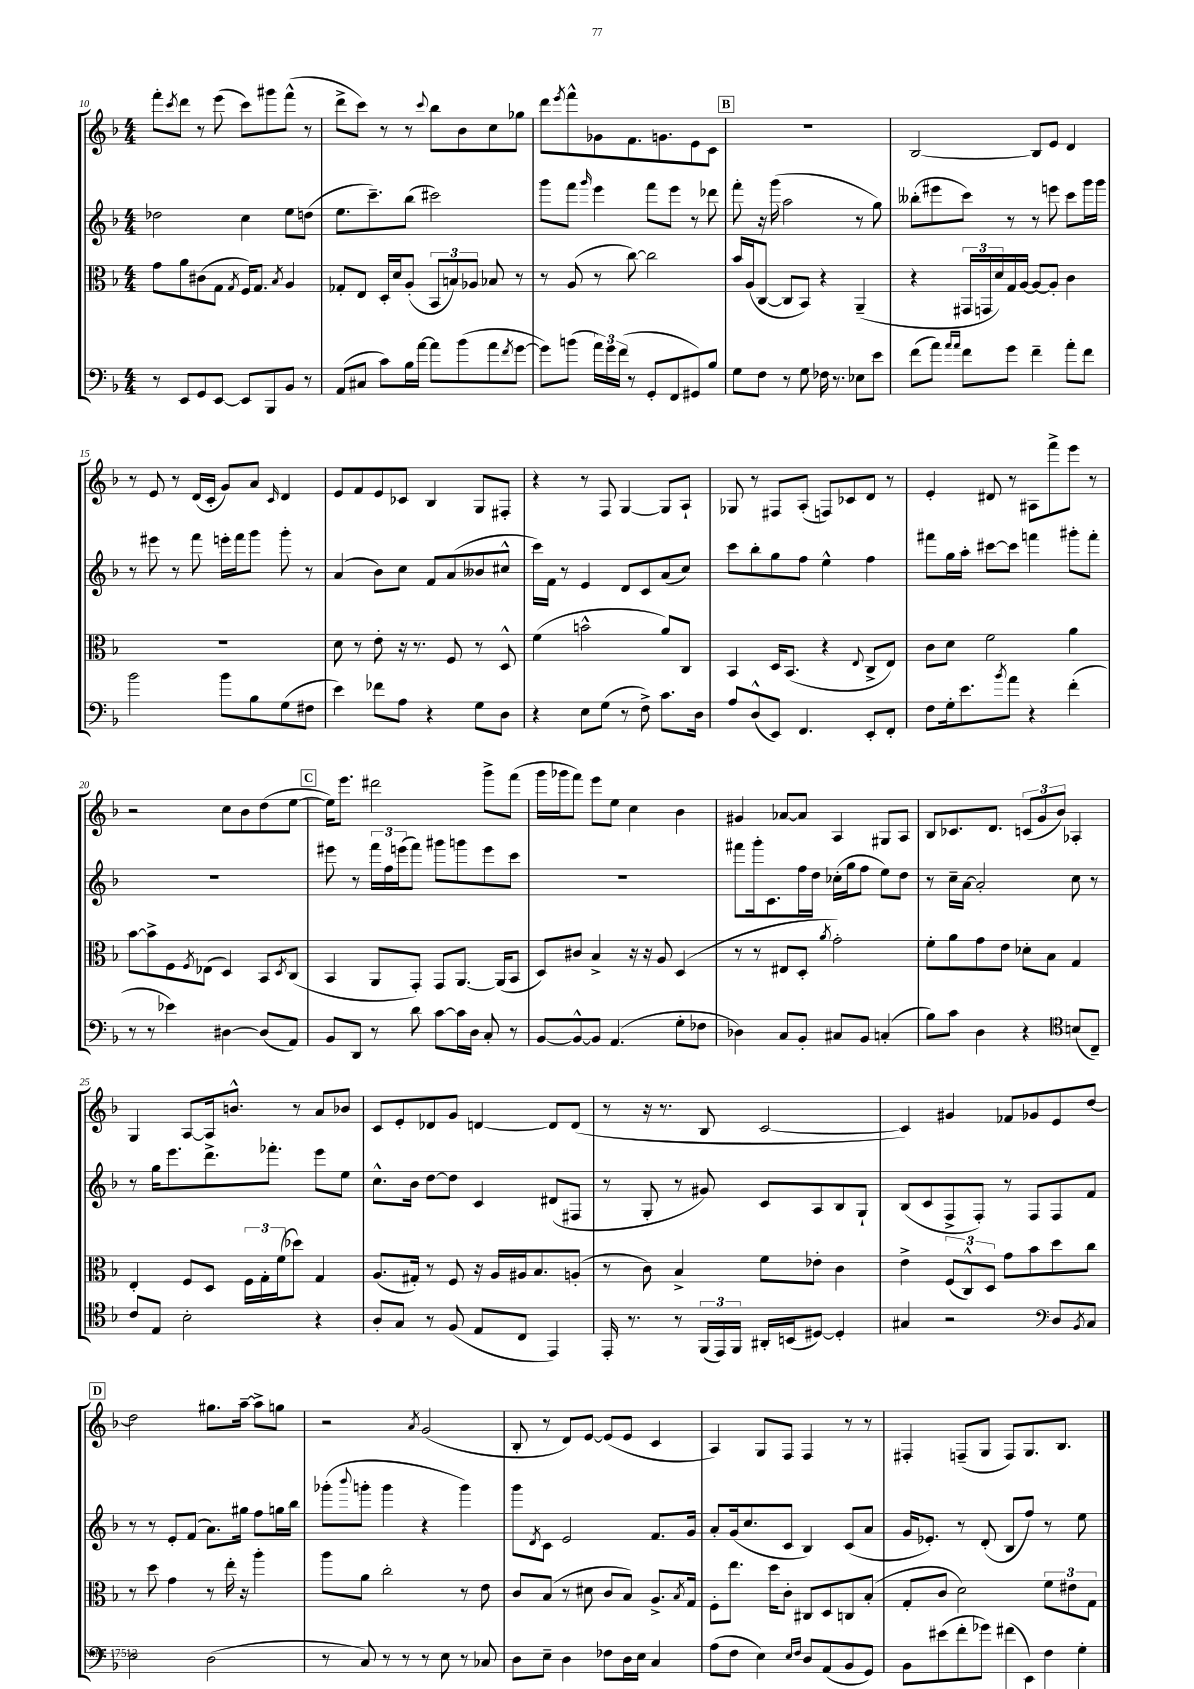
<<
\new StaffGroup <<
\new Staff = "s0" {
    \clef treble \key f \major \numericTimeSignature \time 4/4
    f'''8-. \acciaccatura { c'''8 } d'''8 r8 e'''8( c'''8) gis'''8 f'''8-^( r8 |
    d'''8-> c'''8) r8 r8 \appoggiatura { c'''8 } bes''8 bes'8 c''8 ges''8 |
    d'''8 \acciaccatura { e'''8 } f'''8-^ ges'8 f'8. g'8. e'8 c'8 |
    \mark \markup { \box "B" } R1 |
    bes2~ bes8 e'8 d'4 |
    r8 e'8 r8 d'16( c'16-. g'8) a'8 \grace { c'16 } d'4 |
    e'8 f'8 e'8 ces'8 bes4 g8 fis8-. |
    r4 r8 f8 g4~ g8 a8-! |
    ges8 r8 fis8 a8-.( f8) ces'8 d'8 r8 |
    e'4-. dis'8 r8 ais8 f'''8-> e'''8 r8 |
    r2 c''8 bes'8 d''8( e''8~ |
    \mark \markup { \box "C" } e''16) e'''8. dis'''2 g'''8-> f'''8( |
    g'''16 ges'''16 f'''8) e'''8 e''8 c''4 bes'4 |
    gis'4 aes'8~ aes'8 a4 gis8 a8 |
    bes8 ces'8. d'8. \tuplet 3/2 { c'8( g'8 bes'8) } aes4-. |
    g4 a8~ a16 b'8.-^ r8 a'8 bes'8 |
    c'8 e'8-. des'8 g'8 d'4~ d'8 d'8( |
    r8 r16 r8. bes8 c'2~ |
    c'4) gis'4 fes'8 ges'8 e'8 d''8~ |
    \mark \markup { \box "D" } d''2 gis''8. a''16~-- a''8-> g''8 |
    r2 \acciaccatura { a'8 } g'2( |
    bes8-. r8 d'8) e'8~ e'8( e'8 c'4 |
    a4) g8 f8 f4 r8 r8 |
    fis4-. f8--( g8 f8) g8. bes8. \bar "|." |
}
\new Staff = "s1" {
    \clef treble \key f \major \numericTimeSignature \time 4/4
    des''2 c''4 e''8 d''8( |
    e''8. c'''8.--) bes''8( cis'''2) |
    g'''8 f'''8 \grace { g'''16 } e'''4 f'''8 e'''8 r8 des'''8 |
    \mark \markup { \box "B" } f'''8-. r16 g'''16( a''2 r8 g''8) |
    beses''8-.( eis'''8 c'''8) r8 r8 e'''8 c'''8 g'''16 g'''16 |
    r8 eis'''8 r8 f'''8 e'''16-. f'''16 g'''8 g'''8-. r8 |
    a'4( bes'8) c''8 f'8 a'8( beses'8 cis''8-^ |
    c'''16) f'16 r8 e'4 d'8 c'8 a'8( c''8) |
    c'''8 bes''8-. g''8 f''8 e''4-^ f''4 |
    fis'''8 g''16 a''16-. cis'''8~ cis'''8 f'''4 gis'''8-. f'''8-. |
    R1 |
    \mark \markup { \box "C" } eis'''8 r8 \tuplet 3/2 { f'''16 f''16 e'''16( } f'''8) gis'''8 g'''8 e'''8 c'''8 |
    R1 |
    fis'''8 g'''16-. c'8. f''16 d''16 ces''16-.( g''16 f''8 e''8) d''8 |
    r8 c''16-- a'16~ a'2-. c''8 r8 |
    r8 g''16 e'''8. d'''8.-> fes'''8.-. e'''8 e''8 |
    c''8.-^ bes'16 d''8~ d''8 c'4 dis'8( fis8 |
    r8 g8-. r8 gis'8) c'8 a8 bes8 g8-! |
    bes8( c'8 f8-> f8-.) r8 f8 f8 f'8 |
    \mark \markup { \box "D" } r8 r8 e'8-. f'8( a'8.) gis''16 f''8 g''16 bes''16 |
    ges'''8-.( \appoggiatura { bes'''8 } g'''8-. g'''4 r4 g'''4) |
    g'''8 \acciaccatura { d'8 } c'8 e'2 f'8. g'16 |
    a'8-. g'16( c''8. c'8 bes4) c'8( a'8 |
    g'16 ees'8.-.) r8 d'8-.( bes8 f''8) r8 e''8 \bar "|." |
}
\new Staff = "s2" {
    \clef alto \key f \major \numericTimeSignature \time 4/4
    g'8 a'8 cis'8( g8 \acciaccatura { g8 } f16) g8. \acciaccatura { bes8 } a4 |
    ges8-. e8 d16-. d'16 a8-.( \tuplet 3/2 { bes,8 b8) aes8 } bes8 r8 |
    r8 a8( r8 c''8~) c''2 |
    \mark \markup { \box "B" } bes'16 a16( c8~ c8 bes,8) r4 a,4--( |
    r4 \tuplet 3/2 { gis,16 g,16 d'16) } g16 a16~ a8~ a8-. c'4 |
    R1 |
    d'8 r8 e'8-. r16 r8. f8 r8 d8-^ |
    f'4( b'2-^ a'8) c8 |
    bes,4 d16 bes,8.( r4 \appoggiatura { e8 } c8-> e8) |
    c'8 d'8 f'2 a'4 |
    bes'8~ bes'8-> f8 \acciaccatura { f8 } ees8( d4) bes,8 \acciaccatura { d8 } c8( |
    \mark \markup { \box "C" } bes,4 a,8 g,8-.) g,8 a,8.~ a,16( bes,8 |
    d8) cis'8 bes4-> r16 r16 a8 d4( |
    r8 r8 eis8 d8-. \acciaccatura { a'8 } g'2-.) |
    f'8-. a'8 g'8 e'8 des'8-. bes8 g4 |
    e4-. f8 d8 \tuplet 3/2 { f16 g16-. f'16( } des''8) g4 |
    a8.( gis16-.) r8 f8 r16 a16 ais16 bes8. a8-.( |
    r8 c'8) bes4-> f'8 ees'8-. c'4 |
    e'4-> \tuplet 3/2 { f8( c8-^) d8 } g'8 bes'8 d''8 c''8 |
    \mark \markup { \box "D" } r8 d''8 g'4 r8 e''16-. r16 a''4-. |
    a''8 a'8 c''2-. r8 e'8 |
    c'8 bes8( r8 dis'8 c'8 bes8) a8.-> \acciaccatura { bes8 } g16 |
    f8-. e''8. d''16 c'8-. cis8 d8 c8 bes8-.( |
    g8-. c'8 d'2) \tuplet 3/2 { f'8 eis'8 g8 } \bar "|." |
}
\new Staff = "s3" {
    \clef bass \key f \major \numericTimeSignature \time 4/4
    r8 e,8 g,8 e,8~ e,8 bes,,8 bes,8 r8 |
    a,8( cis8 c'8) bes16 a'16~ a'8 bes'8( a'8 \acciaccatura { f'8 } g'8~ |
    g'8) b'8( \tuplet 3/2 { a'16) g'16 f'16( } r8 g,8-. f,8 gis,8) bes8 |
    \mark \markup { \box "B" } g8 f8 r8 g8 fes16 r8. ees8 e'8 |
    f'8( a'8) \grace { a'16 a'16 } f'8 g'8 f'4-- a'8-. f'8 |
    bes'2 bes'8 bes8 g8( fis8 |
    e'4) fes'8 a8 r4 g8 d8 |
    r4 e8 g8( r8 f8->) c'8. d16 |
    a8 d8-^( e,8) f,4. e,8-. f,8-. |
    f8 g16-. e'8. \acciaccatura { bes'8 } a'8 r4 f'4-.( |
    r8 r8 ees'4) dis4~ dis8( a,8) |
    \mark \markup { \box "C" } bes,8 d,8 r8 d'8 c'8~ c'16 d16 c8-. r8 |
    bes,8~ bes,8~-^ bes,8 a,4.( g8-. fes8 |
    des4) c8 bes,8-. cis8 bes,8 c4-.( |
    bes8) c'8 d4 r4 \clef tenor b8( c8--) |
    c'8 e8 bes2-. r4 |
    a8-. g8 r8 f8( e8 c8 e,4) |
    e,16-. r8. r8 \tuplet 3/2 { f,16( e,16) f,16 } ais,16-. b,16( dis8~) dis4-. |
    gis4 r2 \clef bass d8 \acciaccatura { bes,8 } c8 |
    \mark \markup { \box "D" } e2 d2( |
    r8 c8) r8 r8 r8 e8 r8 ces8 |
    d8 e8-- d4 fes8 d16 e16 c4 |
    a8( f8 e4) \grace { e16 f16 } d8 a,8( bes,8 g,8) |
    bes,8 eis'8( f'8-. ges'8) fis'8( e,8) f8 g8-. \bar "|." |
}
>>
>>
\layout { \context { \Score currentBarNumber = #10 } }
